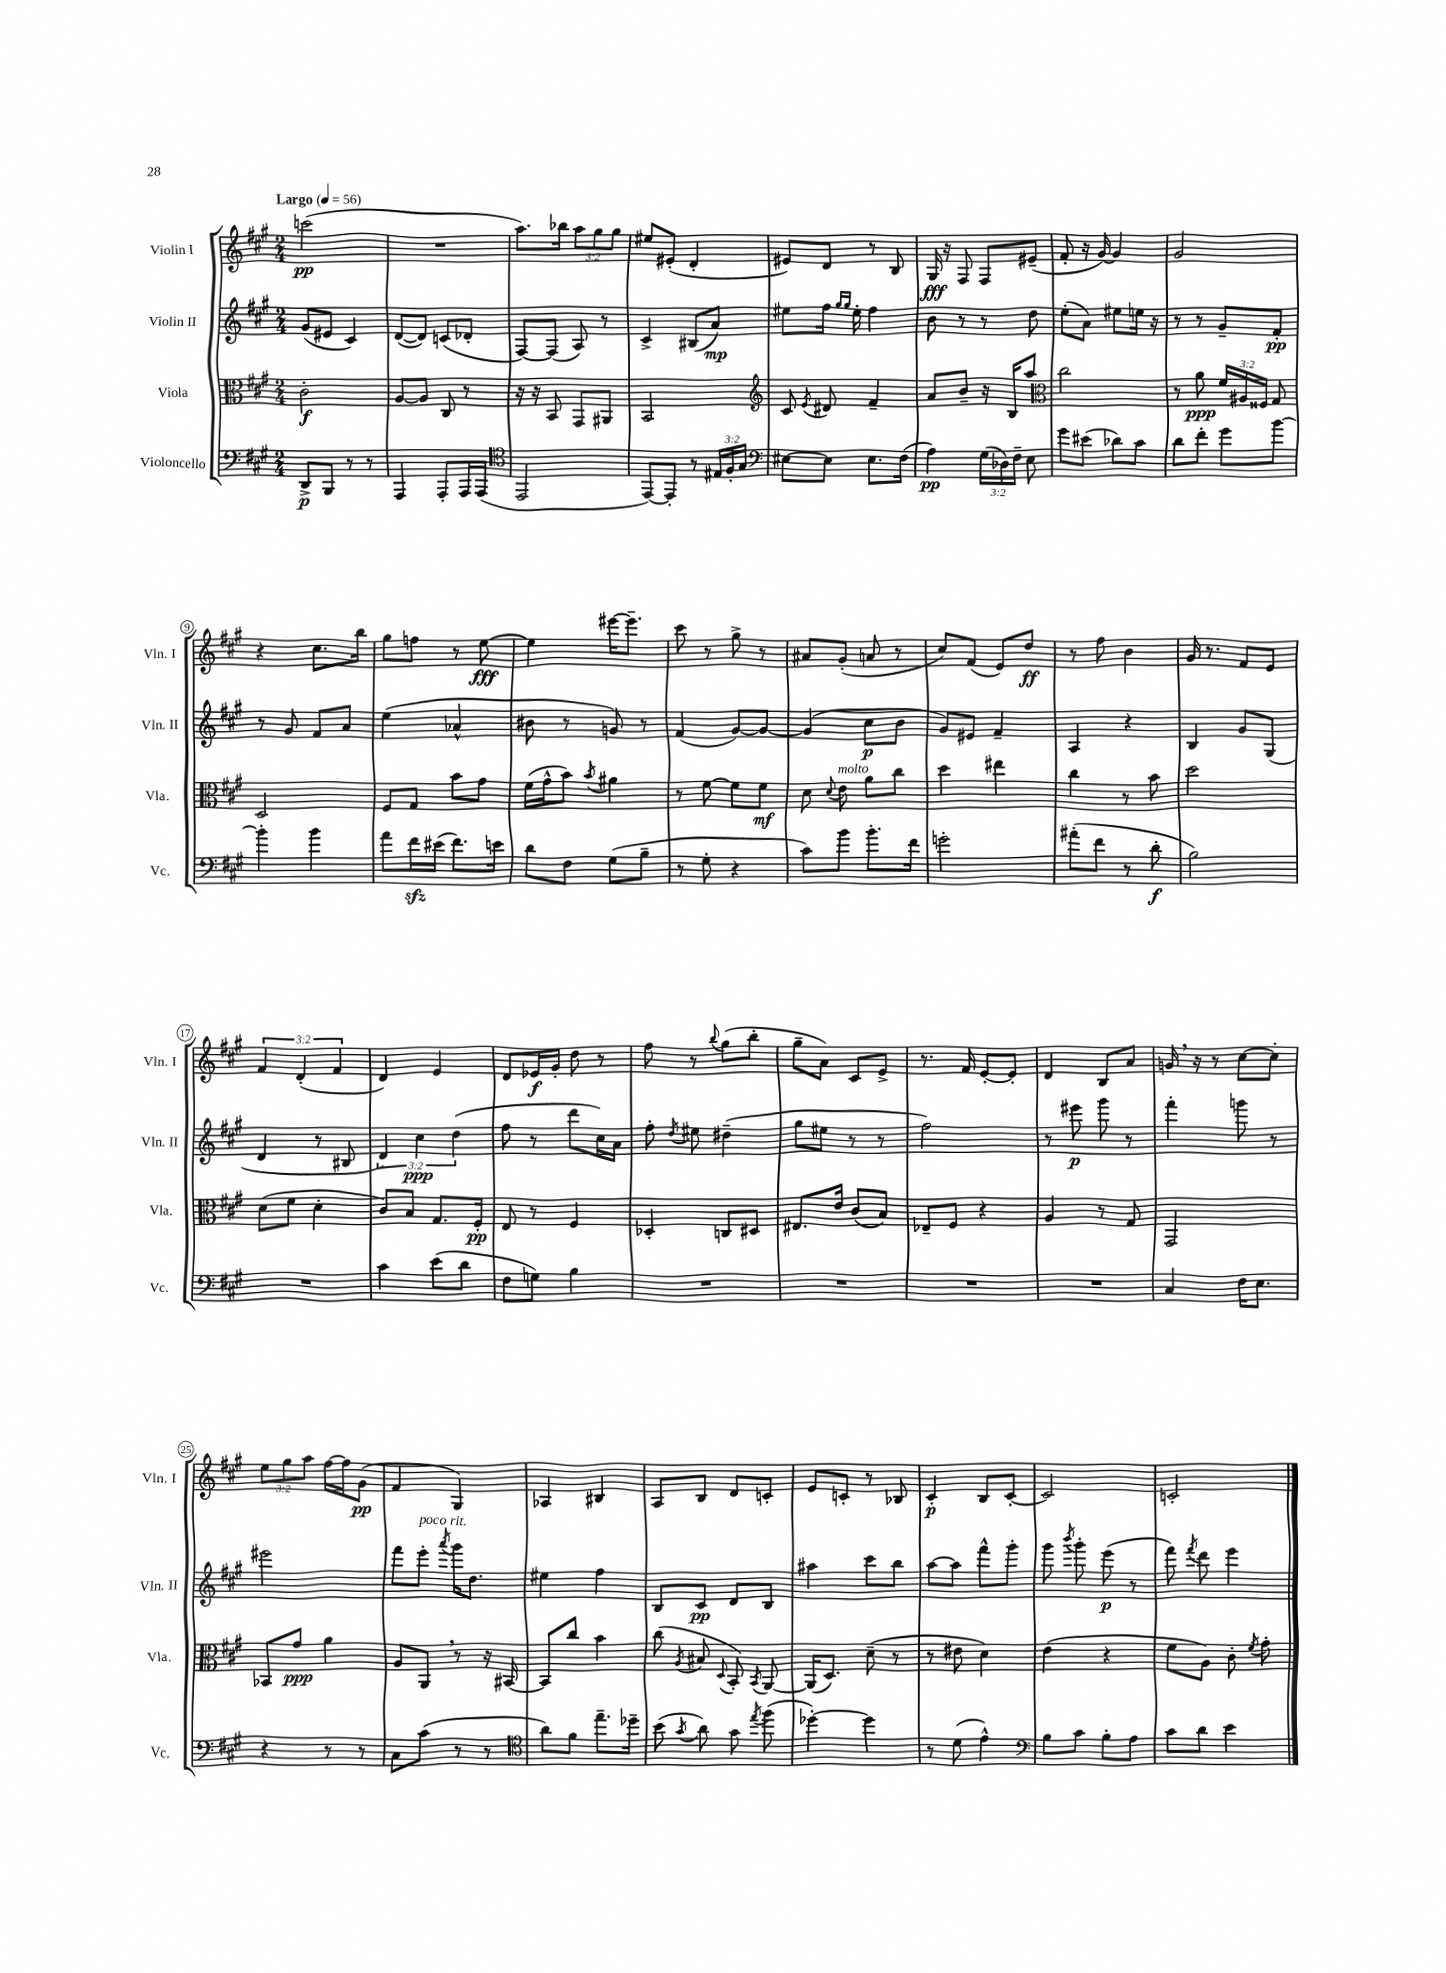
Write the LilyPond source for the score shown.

<<
\new StaffGroup <<
\new Staff = "s0" \with { instrumentName = "Violin I" shortInstrumentName = "Vln. I" } {
    \clef treble \key a \major \numericTimeSignature \time 2/4 \override Staff.TupletNumber.text = #tuplet-number::calc-fraction-text \tempo "Largo" 4 = 56
    \autoBeamOff c'''2\pp( |
    R2 |
    a''8.[) bes''16] \tuplet 3/2 { a''8[ gis''8 gis''8] } |
    eis''8[ eis'8]-.( d'4-. |
    eis'8[) d'8] r8 b8 |
    gis16\fff r16 fis8 fis8[ eis'8]--( |
    fis'8-. r16 gis'16~) gis'4 |
    gis'2 |
    r4 cis''8.[ b''16] |
    gis''8[ f''8] r8 e''8~\fff |
    e''4 eis'''16[~ eis'''8.]-- |
    cis'''8 r8 gis''8-> r8 |
    ais'8[ gis'8]-.( a'8 r8 |
    cis''8[) fis'8]( e'8[) d''8]\ff |
    r8 fis''8 b'4 |
    gis'16 r8. fis'8[ e'8] |
    \tuplet 3/2 { fis'4 d'4-.( fis'4 } |
    d'4) e'4 |
    d'8[ ees'16\f gis'16]-. d''8 r8 |
    fis''8 r8 \appoggiatura { b''8 } gis''8[( b''8]-. |
    gis''8[-- a'8]) cis'8[ e'8]-> |
    r8. fis'16 e'8[~-. e'8]-. |
    d'4 b8[ a'8] |
    g'16 \breathe r16 r8 cis''8[~ cis''8]-. |
    \tuplet 3/2 { e''8[ gis''8 a''8] } fis''16[~ fis''16 gis'8]\pp( |
    fis'4 gis4) |
    aes4 bis4 |
    a8[ b8] d'8[ c'8]-. |
    e'8[ c'8]-. r8 bes8 |
    cis'4-.\p b8[ cis'8]~-. |
    cis'2 |
    c'2-. \bar "|." |
}
\new Staff = "s1" \with { instrumentName = "Violin II" shortInstrumentName = "Vln. II" } {
    \clef treble \key a \major \numericTimeSignature \time 2/4 \override Staff.TupletNumber.text = #tuplet-number::calc-fraction-text
    \autoBeamOff gis'8[( eis'8] cis'4) |
    d'8[~( d'8]) c'8[( des'8]-. |
    fis8[~) fis8]( a8) r8 |
    cis'4-> bis8[( a'8]\mp) |
    eis''8[ fis''16] \grace { gis''16[ gis''16] } eis''16-. fis''4 |
    b'8 r8 r8 d''8 |
    e''8[-.( a'8]) eis''8[ e''16] r16 |
    r8 r8 gis'8[-- fis'8]-.\pp |
    r8 gis'8 fis'8[ a'8] |
    e''4( aes'4-^ |
    bis'8 r8 g'8) r8 |
    fis'4( gis'8[~) gis'8]~ |
    gis'4( cis''8[\p b'8] |
    gis'8[) eis'8] fis'4-- |
    a4 r4 |
    b4 gis'8[ gis8]( |
    d'4 r8 bis8 |
    \tuplet 3/2 { d'4) cis''4\ppp d''4( } |
    fis''8 r8 d'''8[ cis''16) a'16] |
    fis''8-. \acciaccatura { d''8 } eis''8 dis''4--( |
    gis''8[ eis''8] r8 r8 |
    fis''2) |
    r8 eis'''8\p gis'''8 r8 |
    fis'''4-. g'''8 r8 |
    eis'''2 |
    fis'''8[ e'''8]-.^\markup { \italic "poco rit." } \acciaccatura { a'''8 } gis'''16[ d''8.] |
    eis''4 fis''4 |
    b8[ cis'8]\pp d'8[ b8] |
    ais''4 cis'''8[ b''8] |
    a''8[~ a''8] fis'''8[-^ gis'''8]-. |
    gis'''8 \acciaccatura { b'''8 } gis'''8-. e'''8\p( r8 |
    fis'''8) \acciaccatura { fis'''8 } d'''8 e'''4 \bar "|." |
}
\new Staff = "s2" \with { instrumentName = "Viola" shortInstrumentName = "Vla." } {
    \clef alto \key a \major \numericTimeSignature \time 2/4 \override Staff.TupletNumber.text = #tuplet-number::calc-fraction-text
    \autoBeamOff cis'2-.\f |
    a8[~ a8] cis8 r8 |
    r16 r16 b,8 gis,8[ ais,8] |
    b,2 |
    \clef treble cis'8 \acciaccatura { e'8 } dis'8 fis'4-- |
    a'8[ b'8]-- r16 b16[ a''8] |
    \clef alto cis''2 |
    r8 a'8\ppp \tuplet 3/2 { fis'16[ ais16 fisis16] } gis8 |
    d2 |
    fis8[ gis8] b'8[ gis'8] |
    fis'16[( gis'16-^ b'8]) \acciaccatura { b'8 } ais'4 |
    r8 fis'8~ fis'8[ fis'8]\mf |
    d'8 \appoggiatura { d'8 } e'8^\markup { \italic "molto" } a'8[ cis''8] |
    d''4 eis''4 |
    cis''4 r8 b'8 |
    d''2 |
    d'8[( fis'8] d'4-. |
    cis'8[) b8] gis8.[ fis16]-.\pp |
    e8 r8 fis4 |
    des4-. c8[ dis8] |
    eis8.[ e'16] cis'8[( b8]) |
    ees8[-- fis8] r4 |
    a4 r8 gis8 |
    gis,2 |
    bes,8[ gis'8]\ppp a'4 |
    a8[ a,8] \breathe r8 r16 bis,16~ |
    bis,8[ cis''8] b'4 |
    cis''8( \acciaccatura { a8 } bis8 \appoggiatura { d8 } b,8-.) \acciaccatura { b,8 } a,8~ |
    a,16[( d8.]) d'8--( r8 |
    r8 eis'8 d'4) |
    e'4( r4 |
    fis'8[ a8]) cis'8-. \acciaccatura { fis'8 } gis'8-. \bar "|." |
}
\new Staff = "s3" \with { instrumentName = "Violoncello" shortInstrumentName = "Vc." } {
    \clef bass \key a \major \numericTimeSignature \time 2/4 \override Staff.TupletNumber.text = #tuplet-number::calc-fraction-text
    \autoBeamOff d,8[->\p b,,8] r8 r8 |
    a,,4 a,,8[-. a,,16 a,,16]( |
    \clef tenor e,2 |
    e,8[~) e,8]-. r8 \tuplet 3/2 { eis16[ fis16-. gis16] } |
    \clef bass eis8[~ eis8] eis8.[ fis16]( |
    a4\pp) \tuplet 3/2 { gis16[( des16) fis16]-- } e8 |
    gis'8[ eis'8]( des'8[) cis'8] |
    d'8[ fis'8]-. gis'8[ b'8]~ |
    b'4-. b'4 |
    a'8[ fis'16\sfz eis'16]( fis'8.[) e'16] |
    d'8[ fis8] gis8[( b8]-- |
    r8 gis8-. r4 |
    cis'8[) b'8] b'8.[-. fis'16] |
    g'2-. |
    ais'8[-.( fis'8] r8 d'8-.\f |
    b2) |
    R2 |
    cis'4 e'8[( d'8] |
    fis8[ g8]) b4 |
    R2 |
    R2 |
    R2 |
    R2 |
    cis4 fis16[ e8.] |
    r4 r8 r8 |
    cis8[ cis'8]( r8 r8 |
    \clef tenor a'8[) fis'8] e''8.[-- des''16]-- |
    b'8( \acciaccatura { gis'8 } a'8) gis'8 \acciaccatura { e''8 } fis''8( |
    des''4~-.) des''4 |
    r8 d'8( e'4-^) |
    \clef bass b8[ cis'8] b8[-. a8] |
    cis'8[ d'8] e'4 \bar "|." |
}
>>
>>
\layout { \context { \Score \override BarNumber.stencil = #(make-stencil-circler 0.1 0.3 ly:text-interface::print) } }
